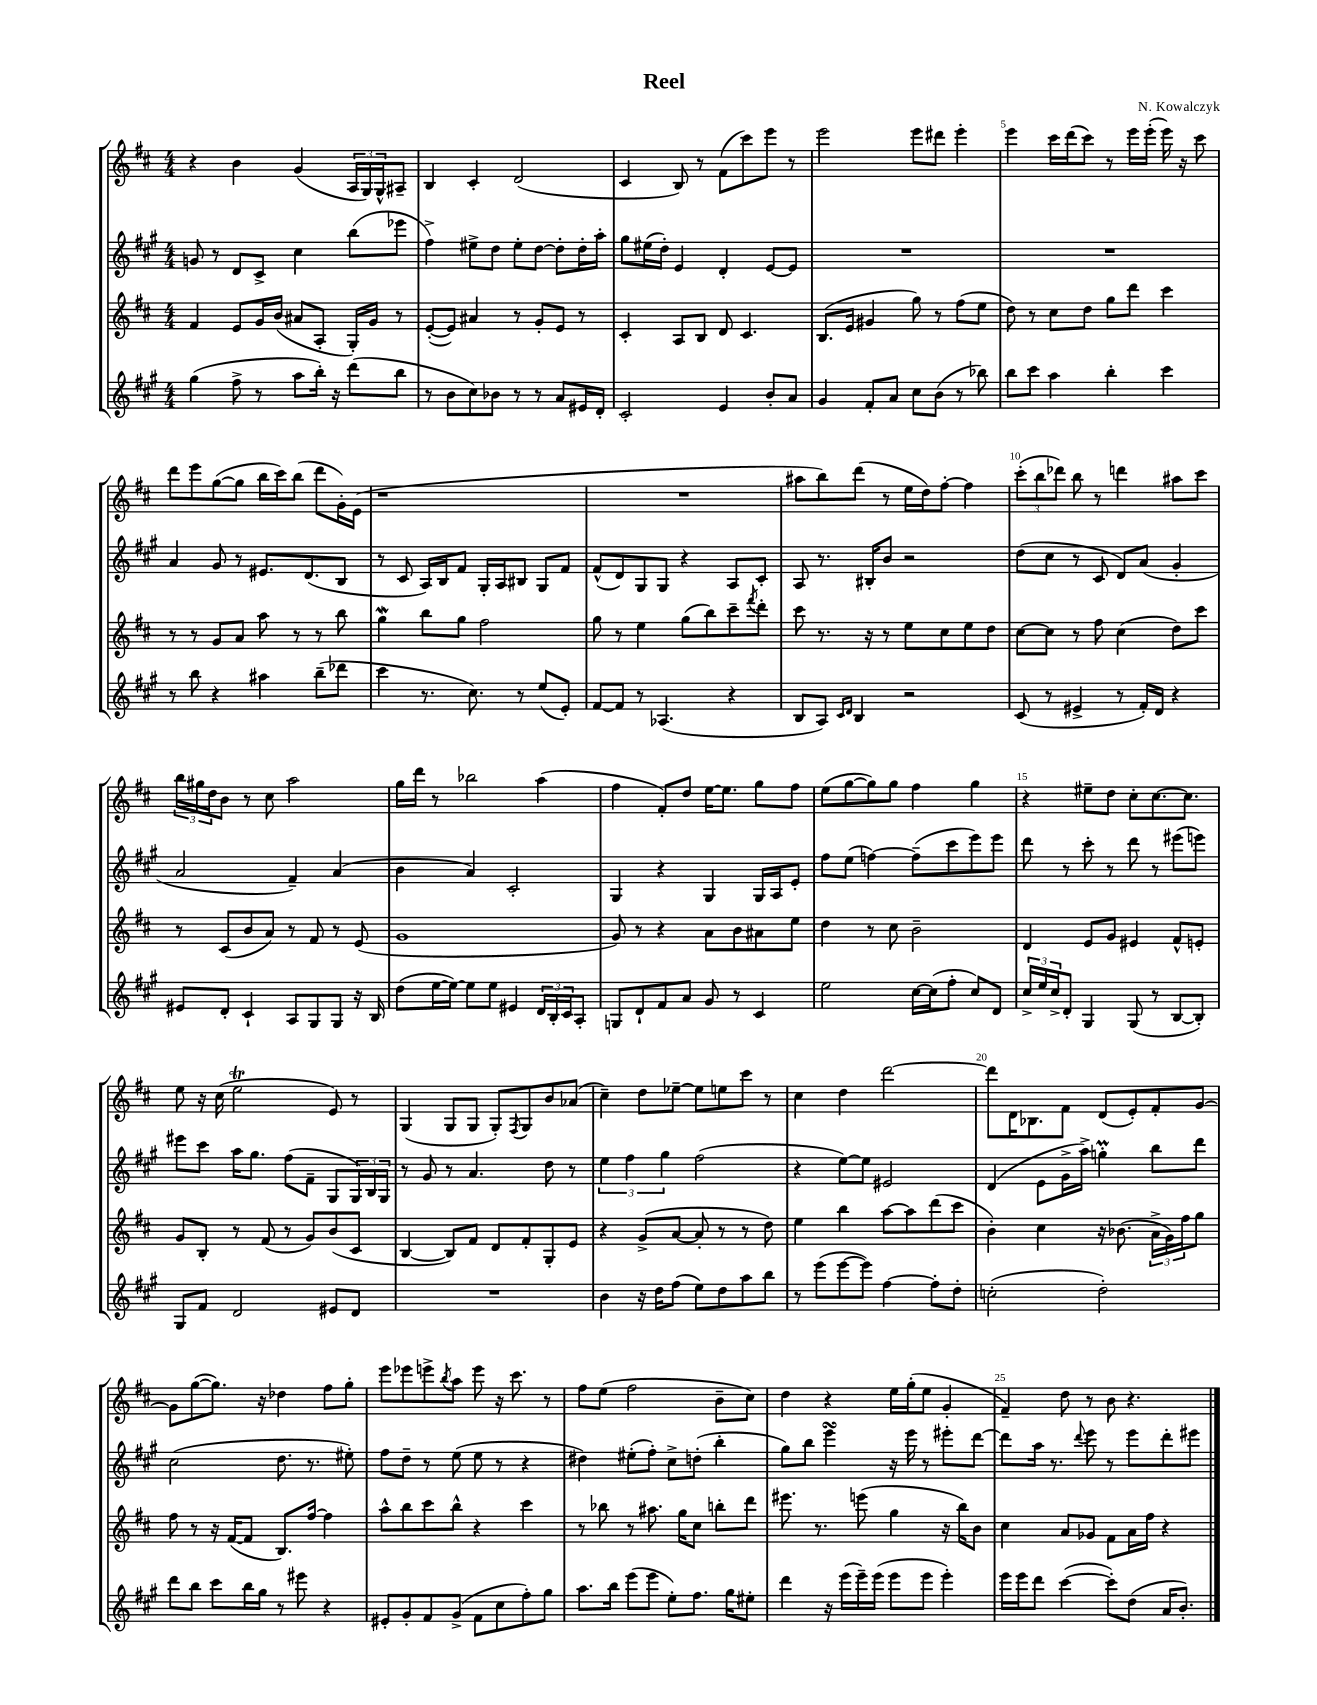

**kern	**kern	**kern	**kern
*part4	*part3	*part2	*part1
*staff4	*staff3	*staff2	*staff1
*clefG2	*clefG2	*clefG2	*clefG2
*k[f#c#g#]	*k[f#c#]	*k[f#c#g#]	*k[f#c#]
*M4/4	*M4/4	*M4/4	*M4/4
=1	=1	=1	=1
(4gg#\	4f#/	8gn/	4r
.	.	8r	.
8ff#^\	8e/L	8d/L	4b\
8r	16g/L	8c#^/J	.
.	(16b/JJ	.	.
8aa\L	8a#X/L	4cc#\	(4g/
16bb'\Jk)	8A'/J	.	.
16r	.	.	.
(8ddd\L	16G'/LL)	(8bb\L	24A/LL
.	.	.	24G/)
.	16g/JJ	.	.
.	.	.	24G^^/J
8bb\J	8r	8eee-X\J	8A#X~/J
=2	=2	=2	=2
8r	([8e'/L	4ff#^\)	4B/
8b\L	8e/J])	.	.
8cc#\)	4a#X/	8ee#X^\L	4c#'/
8b-X\J	.	8dd\J	.
8r	8r	8ee#'\L	(2d/
8r	8g'/L	[8dd\J	.
8a/L	8e/J	8dd'\L]	.
16e#X/L	8r	16dd'\L	.
16d'/JJ	.	16aa'\JJ	.
=3	=3	=3	=3
2c#'/	4c#'/	8gg#\L	4c#/
.	.	(16ee#X\L	.
.	.	16dd'\JJ)	.
.	8A/L	4e/	8B/)
.	8B/J	.	8r
4e/	8d/	4d'/	(8f#\L
.	4.c#/	.	8ccc#\)
8b'/L	.	[8e/L	8eee\J
8a/J	.	8e/J]	8r
=4	=4	=4	=4
4g#/	(8.B/L	1r	2eee\
.	16e/Jk	.	.
8f#'/L	4g#X/	.	.
8a/J	.	.	.
8cc#\L	8gg\)	.	8eee\L
(8b\J	8r	.	8ddd#X\J
8r	(8ff#\L	.	4eee'\
8bb-X\)	8ee\J	.	.
=5	=5	=5	=5
8bb\L	8dd\)	1r	4eee\
8ccc#\J	8r	.	.
4aa\	8cc#\L	.	16ccc#\LL
.	.	.	(16ddd\J
.	8dd\J	.	8ccc#\J)
4bb'\	8gg\L	.	8r
.	8ddd\J	.	16eee\LL
.	.	.	(16eee'\JJ
4ccc#\	4ccc#\	.	16eee\)
.	.	.	16r
.	.	.	8ccc#\
!!LO:LB:g=z
=6	=6	=6	=6
8r	8r	4a/	8ddd\L
8bb\	8r	.	8eee\
4r	8g/L	8g#/	([8gg\
.	8a/J	8r	8gg\J]
4aa#X\	8aa\	8.e#X/L	16bb\LL
.	.	.	16ccc#\J)
.	8r	.	(8bb\J
.	.	(8.d/	.
(8bb~\L	8r	.	8ddd\L
8ddd-X\J	8bb\	8B/J	16g'\L)
.	.	.	(16e\JJ
=7	=7	=7	=7
4ccc#\	4ggw\	8r	1r
.	.	8c#/	.
8.r	8bb\L	16A/LL)	.
.	.	16B/J	.
.	8gg\J	8f#/J	.
8.cc#\)	.	.	.
.	2ff#\	16G#'/LL	.
.	.	16A/J	.
8r	.	8B#X/J	.
(8ee/L	.	8G#/L	.
8e'/J)	.	8f#/J	.
=8	=8	=8	=8
[8f#/L	8gg\	(8f#^^/L	1r
8f#/J]	8r	8d/)	.
8r	4ee\	8G#/	.
(4.A-X/	.	8G#/J	.
.	(8gg\L	4r	.
.	8bb\)	.	.
4r	8ccc#~\	8A/L	.
.	8qfff#/	.	.
.	8ddd'\J	8c#'/J	.
=9	=9	=9	=9
8B/L	8ccc#\	8A/	8aa#X\L
8A/J)	8.r	8.r	8bb\)
16qqc#/LL	.	.	.
16qqd/JJ	.	.	.
4B/	.	.	(8ddd\J
.	16r	16B#X'/KL	.
.	8r	8b/J	8r
2r	8ee\L	2r	16ee\LL
.	.	.	16dd\J)
.	8cc#\	.	[8ff#'\J
.	8ee\	.	4ff#\]
.	8dd\J	.	.
=10	=10	=10	=10
(8c#/	[8cc#\L	(8dd\L	(12ccc#'\L
.	.	.	12bb\
8r	8cc#\J]	8cc#\J	.
.	.	.	12ddd-X\J)
4e#X^/	8r	8r	8bb\
.	8ff#\	8c#/	8r
8r	(4cc#\	8d/L)	4dddn\
16f#'/LL)	.	(8a/J	.
16d/JJ	.	.	.
4r	8dd\L)	4g#'/	8aa#X\L
.	8ccc#\J	.	8ccc#\J
!!LO:LB:g=z
=11	=11	=11	=11
8e#X/L	8r	2a/	24bb\LL
.	.	.	24gg#X\
.	.	.	24dd\J
8d'/J	(8c#/L	.	8b\J
4c#`/	8b/	.	8r
.	8a/J)	.	8cc#\
8A/L	8r	4f#~/)	2aa\
8G#/	8f#/	.	.
8G#/J	8r	(4a/	.
16r	(8e/	.	.
16B/	.	.	.
=12	=12	=12	=12
(8dd\L	1g	4b\	16gg\LL
.	.	.	16ddd\JJ
[16ee\L	.	.	8r
16ee\JJ_)	.	.	.
8ee\L]	.	4a/)	2bb-X\
8ee\J	.	.	.
4e#X/	.	2c#'/	.
24d/LL	.	.	(4aa\
24B'/	.	.	.
24c#/J	.	.	.
8A'/J	.	.	.
=13	=13	=13	=13
8Gn/L	8g/)	4G#/	4ff#\
8d`/	8r	.	.
8f#/	4r	4r	8f#'/L)
8a/J	.	.	8dd/J
8g#/	8a\L	4G#/	[16ee\KL
.	.	.	8.ee\J]
8r	8b\	.	.
4c#/	8a#X\	16G#/LL	8gg\L
.	.	16A/J	.
.	8ee\J	8e'/J	8ff#\J
=14	=14	=14	=14
2ee\	4dd\	8ff#\L	(8ee\L
.	.	(8ee\J	[8gg\
.	8r	[4ffn\)	8gg\])
.	8cc#\	.	8gg\J
[16cc#\LL	2b~\	(8ff~\L]	4ff#\
(16cc#\J]	.	.	.
8ff#'\J	.	8ccc#\	.
8cc#/L)	.	8eee\)	4gg\
8d/J	.	8eee\J	.
=15	=15	=15	=15
24cc#^/LL	4d/	8ddd\	4r
24ee/	.	.	.
24cc#^/J	.	.	.
8d'/J	.	8r	.
4G#/	8e/L	8ccc#'\	8ee#X~\L
.	8g/J	8r	8dd\J
(8G#/	4e#X/	8ddd\	8cc#'\L
8r	.	8r	[8.cc#\
[8B/L	8f#^^/L	(8eee#X\L	.
.	.	.	8.cc#\J]
8B'/J])	8en'/J	8eeen\J)	.
!!LO:LB:g=z
=16	=16	=16	=16
8G#/L	8g/L	8eee#X\L	8ee\
8f#/J	8B'/J	8ccc#\J	16r
.	.	.	(16cc#\
2d/	8r	16aa\KL	2eeT\
.	.	8.gg#\J	.
.	(8f#/	.	.
.	8r	(8ff#\L	.
.	8g/L)	8f#~\J	.
8e#X/L	(8b/	8G#/L	8e/)
8d/J	8c#/J	24G#/L)	8r
.	.	24B/	.
.	.	24G#/JJ	.
=17	=17	=17	=17
1r	[4B/	8r	(4G/
.	.	8g#/	.
.	8B/L])	8r	8G/L
.	8f#/J	4.a/	8G/J
.	8d/L	.	8G'/L)
.	.	.	8qF#/
.	8f#'/	.	8G/
.	8G'/	8dd\	8b/
.	8e/J	8r	(8a-X/J
=18	=18	=18	=18
4b\	4r	6ee\	4cc#~\)
.	.	6ff#\	.
16r	(8g^/L	.	8dd\L
16dd\KL	.	.	.
.	.	6gg#\	.
(8ff#\J	[8a/J	.	[8ee-X~\J
8ee\L)	8a'/]	(2ff#\	8ee-\L]
8dd\	8r	.	8een\
8aa\	8r	.	8ccc#\J
8bb\J	8dd\)	.	8r
=19	=19	=19	=19
8r	4ee\	4r	4cc#\
(8eee\L	.	.	.
[8eee\	4bb\	[8ee\L)	4dd\
8eee\J])	.	8ee\J]	.
[4ff#\	[8aa\L	2e#X/	[2ddd\
.	8aa\]	.	.
8ff#'\L]	(8ddd\	.	.
8dd'\J	8ccc#\J	.	.
=20	=20	=20	=20
(2ccn'\	4b'\)	(4d/	8ddd\L]
.	.	.	16d\K
.	.	.	8.B-X\
.	4cc#\	8e\L	.
.	.	16g#^\L	8f#\J
.	.	16aa^\JJ)	.
2dd'\)	16r	4ggnM'\	(8d/L
.	(8.b-X\	.	.
.	.	.	8e'/)
.	24a^\LL	8bb\L	8f#'/
.	24g\)	.	.
.	24ff#\J	.	.
.	8gg\J	8ddd\J	[8g/J
!!LO:LB:g=z
=21	=21	=21	=21
8ddd\L	8ff#\	(2cc#\	8g\L]
8bb\J	8r	.	([8gg\
8ccc#\L	16r	.	8.gg\J])
.	([16f#/KL	.	.
16bb\L	8f#/J]	.	.
16gg#\JJ	.	.	16r
8r	8.B/L)	8.dd\	4dd-X\
8eee#X\	.	.	.
.	[16ff#/Jk	8.r	.
4r	4ff#\]	.	8ff#\L
.	.	8ee#X'\)	8gg'\J
=22	=22	=22	=22
8e#X'/L	8aa^^\L	8ff#\L	8eee\L
8g#'/	8bb\	8dd~\J	8eee-X\
8f#/	8ccc#\	8r	8eeen^\
.	.	.	8qbb/
(8g#^/J	8bb^^\J	(8ee\	8aa\J
8f#\L	4r	8ee\	8eee\
8cc#\	.	8r	16r
.	.	.	8.ccc#\
8ff#'\)	4ccc#\	4r	.
8gg#\J	.	.	8r
=23	=23	=23	=23
8.aa\L	8r	4dd#X\)	8ff#\L
.	8bb-X\	.	(8ee\J
16bb\Jk	.	.	.
(8eee\L	8r	(8ee#X'\L	2ff#\
8eee\J	8.aa#X\	8ff#'\J)	.
8ee'\L)	.	8cc#^\L	.
.	16gg\KL	.	.
8.ff#\J	8cc#\J	(8ddn'\J	.
.	8bbn'\L	4bb'\	8b~\L
16gg#\KL	.	.	.
8ee#X'\J	8ddd\J	.	8cc#\J)
=24	=24	=24	=24
4ddd\	8.eee#X\	8gg#\L)	4dd\
.	.	8bb\J	.
.	8.r	.	.
16r	.	4eeesSSS\	4r
(16eee\LL	.	.	.
16eee~\)	(8eeen\	.	.
(16eee\JJ	.	.	.
8eee\L	4gg\	16r	16ee\LL
.	.	16eee\	(16gg'\J
8eee\J	.	8r	8ee\J
4eee'\)	16r	8eee#X'\L	4g'/
.	16bb\KL)	.	.
.	8b\J	[8ddd\J	.
=25	=25	=25	=25
16eee\LL	4cc#\	8ddd\L]	4f#~/)
16eee\J	.	.	.
8ddd\J	.	16aa\Jk	.
.	.	8.r	.
([4ccc#\	8a/L	.	8dd\
.	.	8qqddd/	.
.	8g-X/J	8eee\	8r
8ccc#'\L])	8f#\L	8r	8b\
(8dd\J	16a\L	8eee\L	4.r
.	16ff#\JJ	.	.
16a/KL	4r	8ddd'\	.
8.b'/J)	.	.	.
.	.	8eee#X\J	.
==	==	==	==
*-	*-	*-	*-
